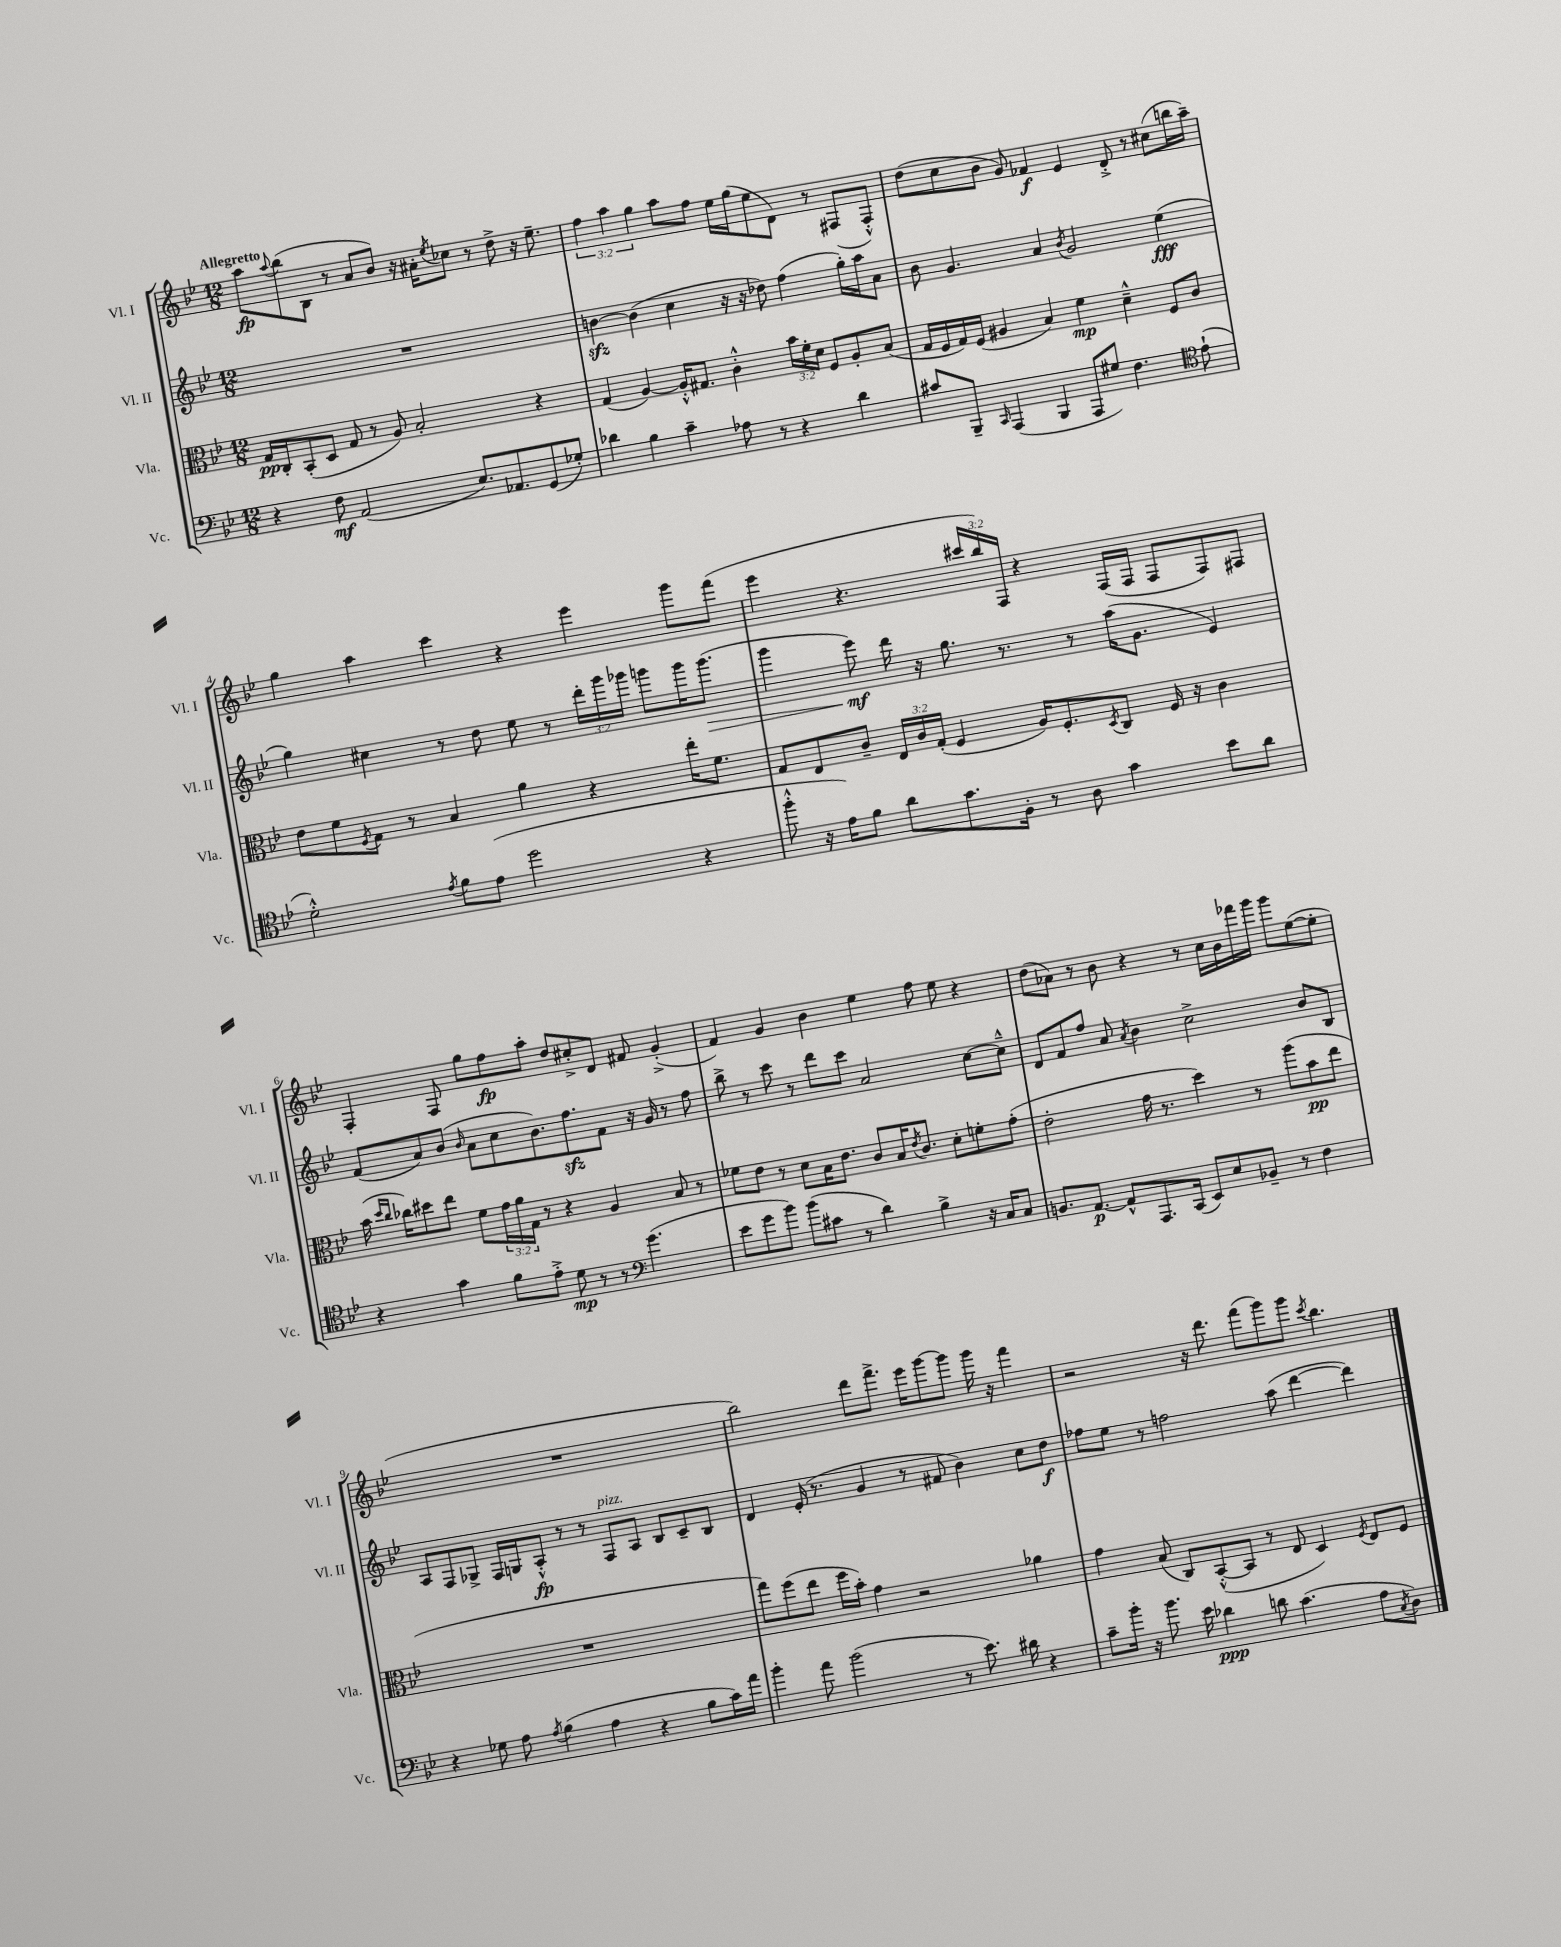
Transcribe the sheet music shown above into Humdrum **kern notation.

**kern	**kern	**kern	**kern
*staff4	*staff3	*staff2	*staff1
*clefF4	*clefC3	*clefG2	*clefG2
*k[b-e-]	*k[b-e-]	*k[b-e-]	*k[b-e-]
*M12/8	*M12/8	*M12/8	*M12/8
4r	16G/LL	1.r	8aa\L
.	16C'/J	.	.
.	.	.	8qqaa/
.	(8BB-'/	.	(8bb-\
8F\	8D/J	.	8B-\J
(2AA/	8G/	.	8r
.	8r	.	8a/L
.	8A/)	.	8b-/J)
.	2B-'/	.	16r
.	.	.	16a#'\LK
.	.	.	8qee-/
8.E-/L)	.	.	8cc-\J
.	.	.	8r
8.AA-/	.	.	.
.	.	.	8dd^\
(8GG/	4r	.	16r
.	.	.	8.ee-~\
8G-'/J)	.	.	.
=	=	=	=
4d-\	(4G/	[4b\	6ff\
.	.	.	6aa\
4B-\	[4A/)	(4b\]	.
.	.	.	6gg\
4c~\	16A'^^/]LK	4cc\	8aa\L
.	8.G#/J	.	.
.	.	.	8ff\J
8A-\	4c'^^\	16r	16ee-\LL
.	.	16r	(16gg\J
8r	.	8dd-\)	8ee-\
4r	24b-\LL	(4ff\	8d\J)
.	24f'\	.	.
.	24d\JJ	.	.
.	8F/L	.	8r
4d-\	8A'/	16gg'\LL)	(8F#/L
.	.	16aa\J	.
.	(8B-/J	8a\J	8F#'^^/J)
=	=	=	=
8c#/L	16G/LL	8b-\	(8dd\L
.	16F/	.	.
8BBB-~/J	16G/)	4.g/	8cc\
.	(16F/JJ	.	.
16qqCC/	.	.	.
(4AAA/	4A#/	.	8b-\J
.	.	.	8g/)
4BBB-/	4B-/)	4a/	4f-/
.	.	8qb-/	.
8AAA/L	4f\	2g/	4e-/
8G#/J)	.	.	.
4.F\	4d~^^\	.	8d'^/
.	.	.	8r
.	8F/L	(4ee-\	(8cc#\L
*clefC4	*	*	*
(8e-`\	8c/J	.	16bb\L
.	.	.	16aa~\JJ)
=	=	=	=
2d'^^\)	8e-\L	4gg\)	4gg\
.	8f\	.	.
.	8qF/	.	.
.	8G\J	4cc#\	4aa\
.	8r	.	.
8qe-/	.	.	.
8f\L	4B-/	8r	4ccc\
(8e-\J	.	8dd\	.
2dd\	4a\	8ee-\	4r
.	.	8r	.
.	4r	24ddd'\LL	4eee-\
.	.	24ggg\	.
.	.	24ggg-\JJ	.
.	.	8ggg\L	.
4r	16ee-'\LK	16ggg\K	8ggg\L
.	8.f\J	(8.ggg\J	.
.	.	.	(8fff\J
=	=	=	=
8ff'^^\	8G/L	4ggg\	4eee-\
16r	8E-/	.	.
16e-\LK)	.	.	.
8f\J	8c~/J	8eee-\)	4.r
8a\L	24E-/LL	16ddd\	.
.	24c/	.	.
.	.	16r	.
.	(24G'/JJ	.	.
8.g\	4F/	8.gg\	.
.	.	.	24ccc#/LL
.	.	.	24bb-/)
16F'\Jk	.	8.r	.
.	.	.	24F/JJ
8r	16A/LK)	.	4r
.	8.F'/	.	.
8A\	.	8r	.
.	8qD/	.	.
4g\	8C/J	(16aa\LK	(16F/LL
.	.	8.g\J	16F/JJ
.	16F/	.	8F/L
.	16r	.	.
8b-\L	4c\	4e-/)	8F/)
8a\J	.	.	8F#/J
=	=	=	=
4r	(16b-\	(8f/L	4F'/
.	16qqdd/LL	.	.
.	16qqcc/JJ	.	.
.	16cc-\LK)	.	.
.	8dd#\	8a/)	.
4g\	8ee-\J	(8b-/J	8F/
.	.	16qqb-/	.
.	8f\L	8a\L	8gg\L
8f\L	24g\L	8cc\	8ff\
.	24a\	.	.
.	24G\JJ	.	.
8e-'^\J	8r	8.b-\)	8aa'\J
8d\	4r	.	8dd/L
.	.	8.ff\	.
8r	.	.	8cc#'^/
8r	4A/	8f\J	8d/J
*clefF4	*	*	*
(4.g\	.	16r	8f#/
.	.	16g/	.
.	8B-/	8r	(4g'^/
.	8r	8ff\	.
=	=	=	=
8e-\L	8f-\L	8bb-^\	4f/)
8g\	8e-\J	8r	.
8b-\J)	8r	8ccc\	4g/
(8b-\L	8d\L	8r	.
8c#\J	16B-\K	8ddd\L	4b-\
.	8.e-\J	.	.
8r	.	8ccc\J	.
4d\)	8c/L	2a/	4ee-\
.	16B-/K	.	.
.	8qe-/	.	.
.	8.c/J	.	.
4B-^\	.	.	8ff\
.	8d'\L	.	8ee-\
16r	8f'\	[8cc\L	4r
16C/LK	.	.	.
8C/J	(8g'\J	8cc~^^\]J	.
=	=	=	=
8.BB/L	2e-'\	8d/L	(8dd\L
.	.	8f/	8a-\J)
[8.AA/J	.	.	.
.	.	8ff/J	8r
8AA^^/]L	.	8a/	8b-\
.	.	8qa/	.
8.AAA/	16g\	4b-\	4r
.	8.r	.	.
(16CC/Jk	.	.	.
8EE-/L)	4dd\)	2cc^\	8r
8E-/	.	.	16cc\LL
.	.	.	16b-\
8BB-~/J	8r	.	16fff-\
.	.	.	16ggg\JJ
8r	(8aa\L	.	8ggg\L
4F\	8b-\	8b-/L	([8ee-\
.	8ee-\J	8B-/J	8ee-'\]J
=	=	=	=
4r	1.r	8A/L	1.r
.	.	8F/	.
8G-\	.	8G-^/J	.
8A\	.	16F/LL	.
.	.	16G/J	.
8qA/	.	.	.
(4B-\	.	8A'^^/J	.
.	.	8r	.
4A\	.	8r	.
.	.	8F/L	.
4r	.	8A/J	.
.	.	8B-/L	.
8B-\L	.	8c~/	.
16c\L)	.	8B-/J	.
16a\JJ	.	.	.
=	=	=	=
4b-'\	8gg\L)	4d/	2bb-\)
.	(8ff\	.	.
8a\	8ee-\J	(16e-'/	.
.	.	8.r	.
(2b-\	16ff\LL	.	.
.	16b-'\JJ)	.	.
.	4g\	4g/	8ddd\L
.	.	.	8.fff^\J
.	2r	8r	.
.	.	.	16eee-\LK
8r	.	8f#/	[8ggg\
8.e-\)	.	4b-\)	8ggg\]J
.	.	.	16ggg\
16d#\	.	.	16r
4r	4a-\	8cc\L	4fff\
.	.	8dd\J	.
=	=	=	=
8c~\L	4g\	8ff-\L	2r
16b-'\Jk	.	8ee-\J	.
16r	.	.	.
8.b-\	(8B-/	8r	.
.	8C/L)	2ff\	.
16e-\	.	.	.
4d-\	([8BB-'^^/	.	16r
.	.	.	8.ddd\
.	8BB-/]J	.	.
8d\	8r	.	(8fff\L
(4.c\	8E-/	(8aa\	8ggg\)
.	4D/)	[4ddd\	8ggg\J
.	.	.	8qccc/
.	.	.	4.bb-\
.	8qF/	.	.
8A\L	8E-/L	4ddd\])	.
8qC/	.	.	.
8D\J)	8F/J	.	.
==	==	==	==
*-	*-	*-	*-
